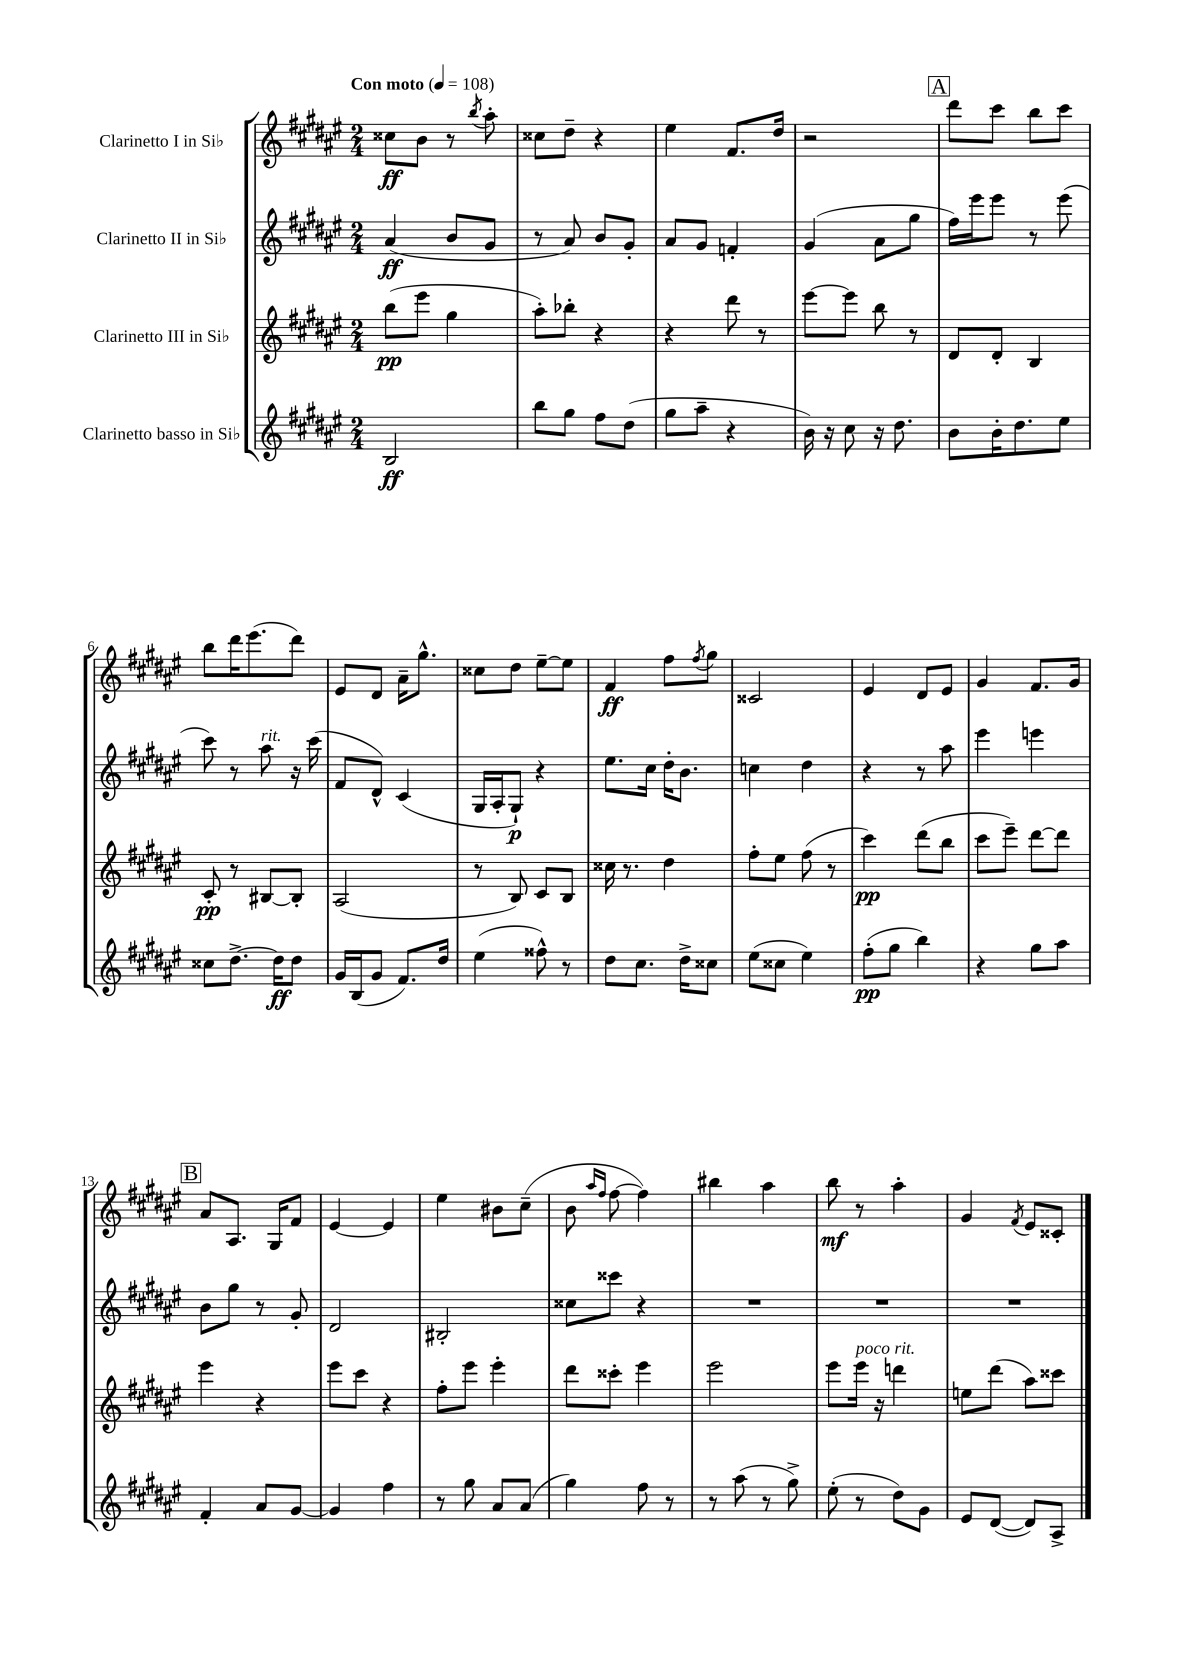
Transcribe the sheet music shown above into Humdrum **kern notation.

**kern	**kern	**kern	**kern
*staff4	*staff3	*staff2	*staff1
*clefG2	*clefG2	*clefG2	*clefG2
*k[f#c#g#d#a#e#]	*k[f#c#g#d#a#e#]	*k[f#c#g#d#a#e#]	*k[f#c#g#d#a#e#]
*M2/4	*M2/4	*M2/4	*M2/4
*MM108	*MM108	*MM108	*MM108
2B	(8bb	(4a#	8cc##
.	8eee#	.	8b
.	4gg#	8b	8r
.	.	.	8qbb
.	.	8g#	8aa#'
=	=	=	=
8bb	8aa#')	8r	8cc##
8gg#	8bb-'	8a#)	8dd#~
8ff#	4r	8b	4r
(8dd#	.	8g#'	.
=	=	=	=
8gg#	4r	8a#	4ee#
8aa#~	.	8g#	.
4r	8ddd#	4f'	8.f#
.	8r	.	.
.	.	.	16dd#
=	=	=	=
16b)	[8eee#	(4g#	2r
16r	.	.	.
8cc#	8eee#]	.	.
16r	8bb	8a#	.
8.dd#	.	.	.
.	8r	8gg#	.
=	=	=	=
8b	8d#	16ff#)	8ddd#
.	.	16eee#	.
16b'	8d#'	8eee#	8ccc#
8.dd#	.	.	.
.	4B	8r	8bb
8ee#	.	(8eee#	8ccc#
=	=	=	=
8cc##	8c#'	8ccc#)	8bb
[8.dd#^	8r	8r	16ddd#
.	.	.	(8.eee#
.	[8B#	8aa#	.
16dd#]	.	.	.
8dd#	8B#']	16r	8ddd#)
.	.	(16ccc#	.
=	=	=	=
16g#	(2A#	8f#	8e#
(16B	.	.	.
8g#	.	8d#^^)	8d#
8.f#)	.	(4c#	16a#~
.	.	.	8.gg#^^
16dd#	.	.	.
=	=	=	=
(4ee#	8r	16G#	8cc##
.	.	16A#'	.
.	8B)	8G#`)	8dd#
8ff##^^)	8c#	4r	[8ee#~
8r	8B	.	8ee#]
=	=	=	=
8dd#	16cc##	8.ee#	4f#
.	8.r	.	.
8.cc#	.	.	.
.	.	16cc#	.
.	4dd#	16dd#'	8ff#
16dd#^	.	8.b	.
.	.	.	8qff#
8cc##	.	.	8gg#
=	=	=	=
(8ee#	8ff#'	4cc	2c##
8cc##	8ee#	.	.
4ee#)	(8ff#	4dd#	.
.	8r	.	.
=	=	=	=
(8ff#'	4ccc#)	4r	4e#
8gg#	.	.	.
4bb)	(8ddd#	8r	8d#
.	8bb	8aa#	8e#
=	=	=	=
4r	8ccc#	4eee#	4g#
.	8eee#~)	.	.
8gg#	[8ddd#	4eee	8.f#
8aa#	8ddd#]	.	.
.	.	.	16g#
=	=	=	=
4f#'	4eee#	8b	8a#
.	.	8gg#	8.A#
8a#	4r	8r	.
.	.	.	16G#
[8g#	.	8g#'	8f#
=	=	=	=
4g#]	8eee#	2d#	[4e#
.	8ccc#	.	.
4ff#	4r	.	4e#]
=	=	=	=
8r	8ff#'	2B#'	4ee#
8gg#	8eee#	.	.
8a#	4eee#'	.	8b#
(8a#	.	.	(8cc#~
=	=	=	=
4gg#)	8ddd#	8cc##	8b
.	.	.	16qqaa#
.	.	.	16qqff#
.	8ccc##'	8ccc##	[8ff#
8ff#	4eee#	4r	4ff#])
8r	.	.	.
=	=	=	=
8r	2eee#	2r	4bb#
(8aa#	.	.	.
8r	.	.	4aa#
8gg#^)	.	.	.
=	=	=	=
(8ee#'	8eee#	2r	8bb
8r	16eee#	.	8r
.	16r	.	.
8dd#)	4ddd	.	4aa#'
8g#	.	.	.
=	=	=	=
8e#	8ee	2r	4g#
([8d#	(8ddd#	.	.
.	.	.	8qf#
8d#])	8aa#)	.	8e#
8A#^	8ccc##	.	8c##'
==	==	==	==
*-	*-	*-	*-
